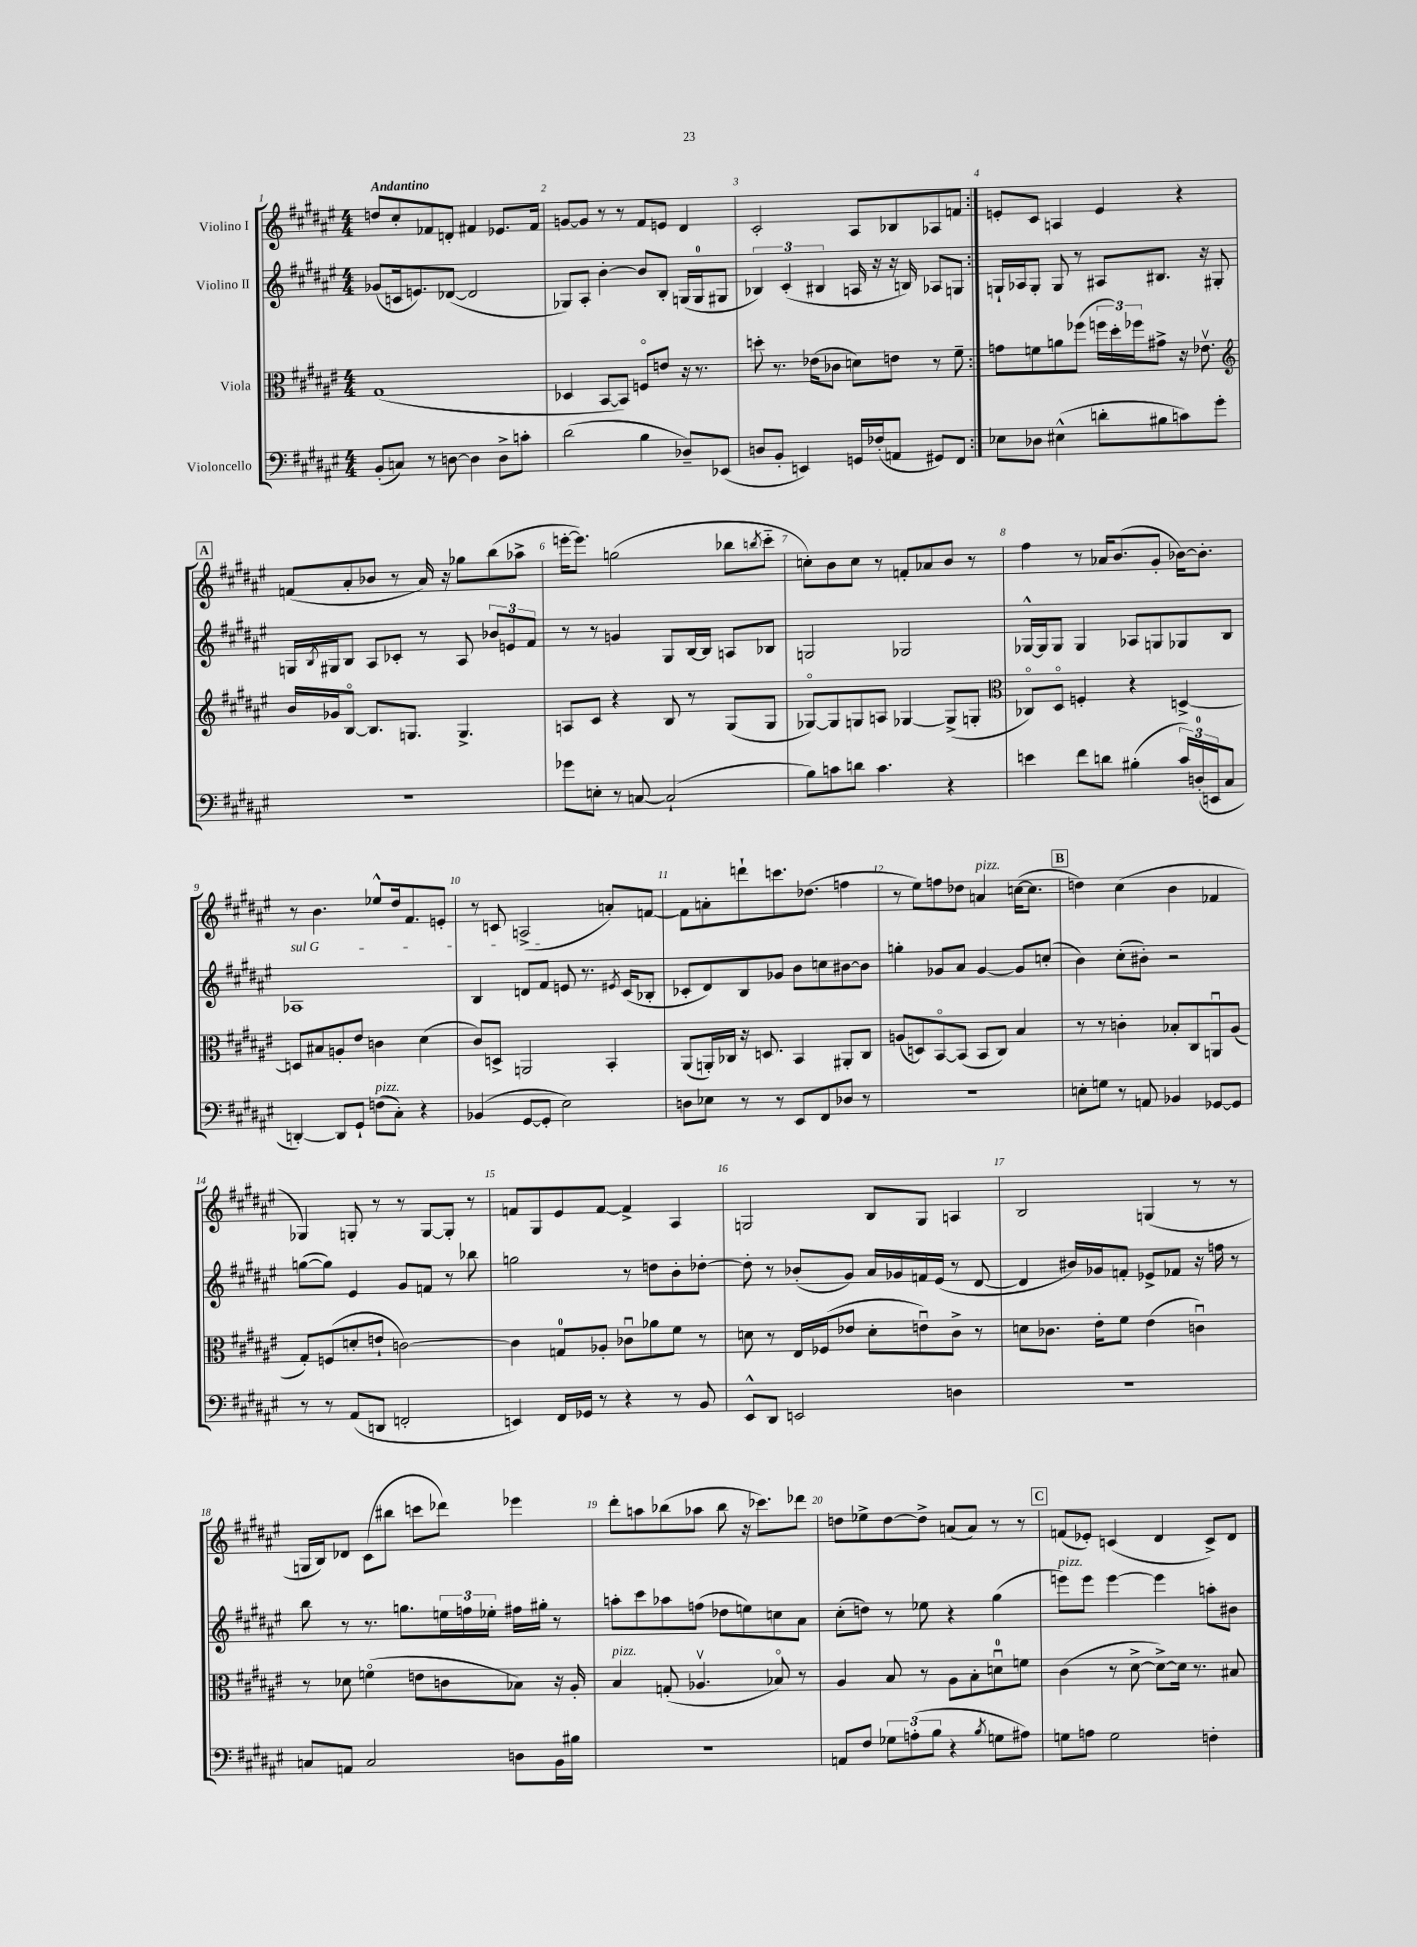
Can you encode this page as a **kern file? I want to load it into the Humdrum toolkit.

**kern	**kern	**kern	**kern
*staff4	*staff3	*staff2	*staff1
*clefF4	*clefC3	*clefG2	*clefG2
*k[f#c#g#d#a#e#]	*k[f#c#g#d#a#e#]	*k[f#c#g#d#a#e#]	*k[f#c#g#d#a#e#]
*M4/4	*M4/4	*M4/4	*M4/4
(8BB'	(1G#	(8g-	8dd
8C)	.	16c	8cc#'
.	.	8.e)	.
8r	.	.	8f-
[8D	.	([8d-	8d'
4D]	.	2d-]	4f#
8D^	.	.	8.e-
8c'	.	.	.
.	.	.	16f#
=	=	=	=
(2d#	4D-	8G-)	[8g
.	.	8A#'	8g]
.	[8BB	[4b'	8r
.	8BB])	.	8r
4B	8Fo	8b]	8f#
.	8e	8B'	8e
8D-~)	16r	(16G	4d#
.	8.r	16G	.
(8EE-	.	8G#	.
=	=	=	=
8D	8dd'	6B-)	2c#'
8BB'	8.r	.	.
.	.	(6c#'	.
4EE)	.	.	.
.	(16e-	.	.
.	.	6B#	.
.	8c-	.	.
16GG	8d)	16A	8A#
(16F-'	.	16r	.
8AA	8e	16r	8B-
.	.	16B)	.
8GG#)	8r	8A-	8A-
8FF#	8f#~	8G	8f
=:|!	=:|!	=:|!	=:|!
8E-	8g	16G`	8e'
.	.	16A-	.
8D-	8f	8G'	8c#
(4E#^^	8a	8G	4A
.	(8ff-	8r	.
8d'	24ff	8A#	4e
.	24dd#')	.	.
.	24ff-	.	.
8B#	8g#^	8.B#	.
8c)	16r	.	4r
.	8.e-v	16r	.
8g#'	.	8G#'	.
=	=	=	=
*	*clefG2	*	*
1r	16b	16G	(8f
.	.	8qB	.
.	16g-	16G#	.
.	[8Bo	8B	8a#'
.	8.B]	8A#	8b-
.	.	8c-'	8r
.	8.G	.	.
.	.	8r	16a#)
.	.	.	16r
.	4.G^	8A#	8gg-
.	.	12b-	(8bb
.	.	12e	.
.	.	.	8aa-^
.	.	12f#	.
=	=	=	=
8g-	8A	8r	[16eee'
.	.	.	8.eee])
8E'	8c#	8r	.
8r	4r	4g	(2gg
[8C	.	.	.
(2C`]	8B	8G#	.
.	8r	[16B	.
.	.	16B]	.
.	(8G#	8A	8bb-
.	.	.	8qbb
.	8G#	8B-	8ccc#'~
=	=	=	=
8B)	[8G-o)	2G	8cc')
8c	8G-]	.	8b
8d	8G	.	8cc
4.c	8A	.	8r
.	[4G-	2G-	8f'
.	.	.	8a-
4r	(8G-^]	.	8b
.	8G'	.	8r
=	=	=	=
*	*clefC3	*	*
4e	8C-o)	[16G-^^	4ff#
.	.	16G-]	.
.	8D#o	8G-	.
8f#	4F'	4G-	8r
8d	.	.	16a-
.	.	.	(8.b
(4B#'	4r	8A-	.
.	.	8G	8g#'
24c#)	[4D^	8G-	[16b-)
(24D'	.	.	.
.	.	.	8.b-']
24EE	.	.	.
8C#	.	8B	.
=	=	=	=
[4DD')	8D]	1A-	8r
.	8B#	.	4.b
8DD]	8A'	.	.
8GG#`	8e#	.	.
(8F	4c	.	8ee-^^
8C#')	.	.	16dd#
.	.	.	8.f#
4r	(4d#	.	.
.	.	.	8e'
=	=	=	=
(4BB-	8c#)	4B	8r
.	8D^	.	8c
[8GG#	2AA	8d	(2A^
8GG#']	.	8f#	.
2E#)	.	8e	.
.	.	8.r	.
.	4BB'	.	8a')
.	.	8qe#	.
.	.	(16c#	.
.	.	8B-'	[8f
=	=	=	=
8D	(8AA#	8c-'	8f]
8E-	16AA')	8d#)	8a'
.	16C-	.	.
8r	16r	8B	8ddd`
.	8.D	.	.
8r	.	8g-	8.ccc
8EE#	4BB	8b	.
.	.	.	(8.dd-
8FF#	.	8cc	.
8D-	8AA#'	[8b#	4ff
8r	8C-	8b#]	.
=	=	=	=
1r	(8A	4gg'	8r
.	8D)	.	8ee#)
.	[8BBo	8g-	8ff
.	(8BB]	8a#	8dd-
.	8BB	[4g-	4a
.	8C#)	.	.
.	4B	8g-]	([16cc
.	.	.	8.cc]
.	.	(8cc'	.
=	=	=	=
8E'	8r	4b)	4dd)
8G	8r	.	.
8r	4c'	(8cc#'	(4cc#
8AA	.	8b#')	.
4BB-	8B-'	2r	4b
.	8C#	.	.
[8GG-	8AAu	.	4f-
8GG-]	(8A#	.	.
=	=	=	=
8r	8G#')	([8gg	4G-)
8r	(8F	8gg])	.
(8AA#	8d'	4e#	8G'
8DD	8e`	.	8r
2FF'	[2c)	8g#	8r
.	.	8f	[8G
.	.	8r	8G']
.	.	8bb-	8r
=	=	=	=
4EE)	4c]	2gg	8f
.	.	.	8G#
16FF#	8G	.	8e#
16GG-	.	.	.
8r	8A-'	.	[8f
4r	8c-u	8r	4f^]
.	8a-	8dd	.
8r	8f#	8b'	4A#
8BB	8r	[8dd-'	.
=	=	=	=
8EE#^^	8d	8dd-']	2G
8DD#	8r	8r	.
2EE	16E#	(8b-'	.
.	(16F-	.	.
.	8e-	8g#)	.
.	8d'	16a#	8B
.	.	16g-	.
.	8eu)	16f	8G
.	.	(16e#	.
4D	8c#^	8r	4A
.	8r	[8d#	.
=	=	=	=
1r	8d	4d#]	2B
.	8.c-	.	.
.	.	16b#)	.
.	16e#'	16g-	.
.	8f#	8f'	.
.	(4e#	8e-^	(4G
.	.	8f-	.
.	4cu)	16r	8r
.	.	16ff	.
.	.	8r	8r
=	=	=	=
8C	8r	8bb	16G
.	.	.	16B)
8AA	8d-	8r	8d-
2C	(4fo	8.r	(8c#
.	.	.	8bb#
.	.	8.gg	.
.	8e	.	8ccc
.	8c	24ee	8ddd-)
.	.	24ff	.
.	.	24ee-'	.
8D	8B-)	16ff#	4eee-
.	.	16gg#'	.
16BB	16r	8r	.
16B#	16A#'	.	.
=	=	=	=
1r	4B	8aa'	8ddd#'
.	.	8ccc#	8aa
.	(8G'	8aa-	(8bb-
.	4.A-v	(8ff	8aa-
.	.	8dd-	8bb-
.	.	8ee)	16r
.	.	.	8.ccc-)
.	8B-o)	8cc	.
.	8r	8a#	8ddd-
=	=	=	=
8AA	4A#	(8cc#'	8dd
8F#	.	8dd)	8ee-^
12G-	8B	8r	[8dd
(12A'	.	.	.
.	8r	8ee-	8dd^]
12B	.	.	.
4r	8A#	4r	(8a
.	8B'	.	8a)
8qB	.	.	.
8G	8du	(4gg#	8r
8A#)	8f	.	8r
=	=	=	=
8G	(4c#	8eee)	(8f
8A	.	8eee	8e-')
2G	8r	[4eee	(4c
.	[8d#^	.	.
.	8d#^_)	4eee]	4d#
.	16d#]	.	.
.	8.r	.	.
4F'	.	8aa'	8c^)
.	8B#	8b#	8d#
==	==	==	==
*-	*-	*-	*-
